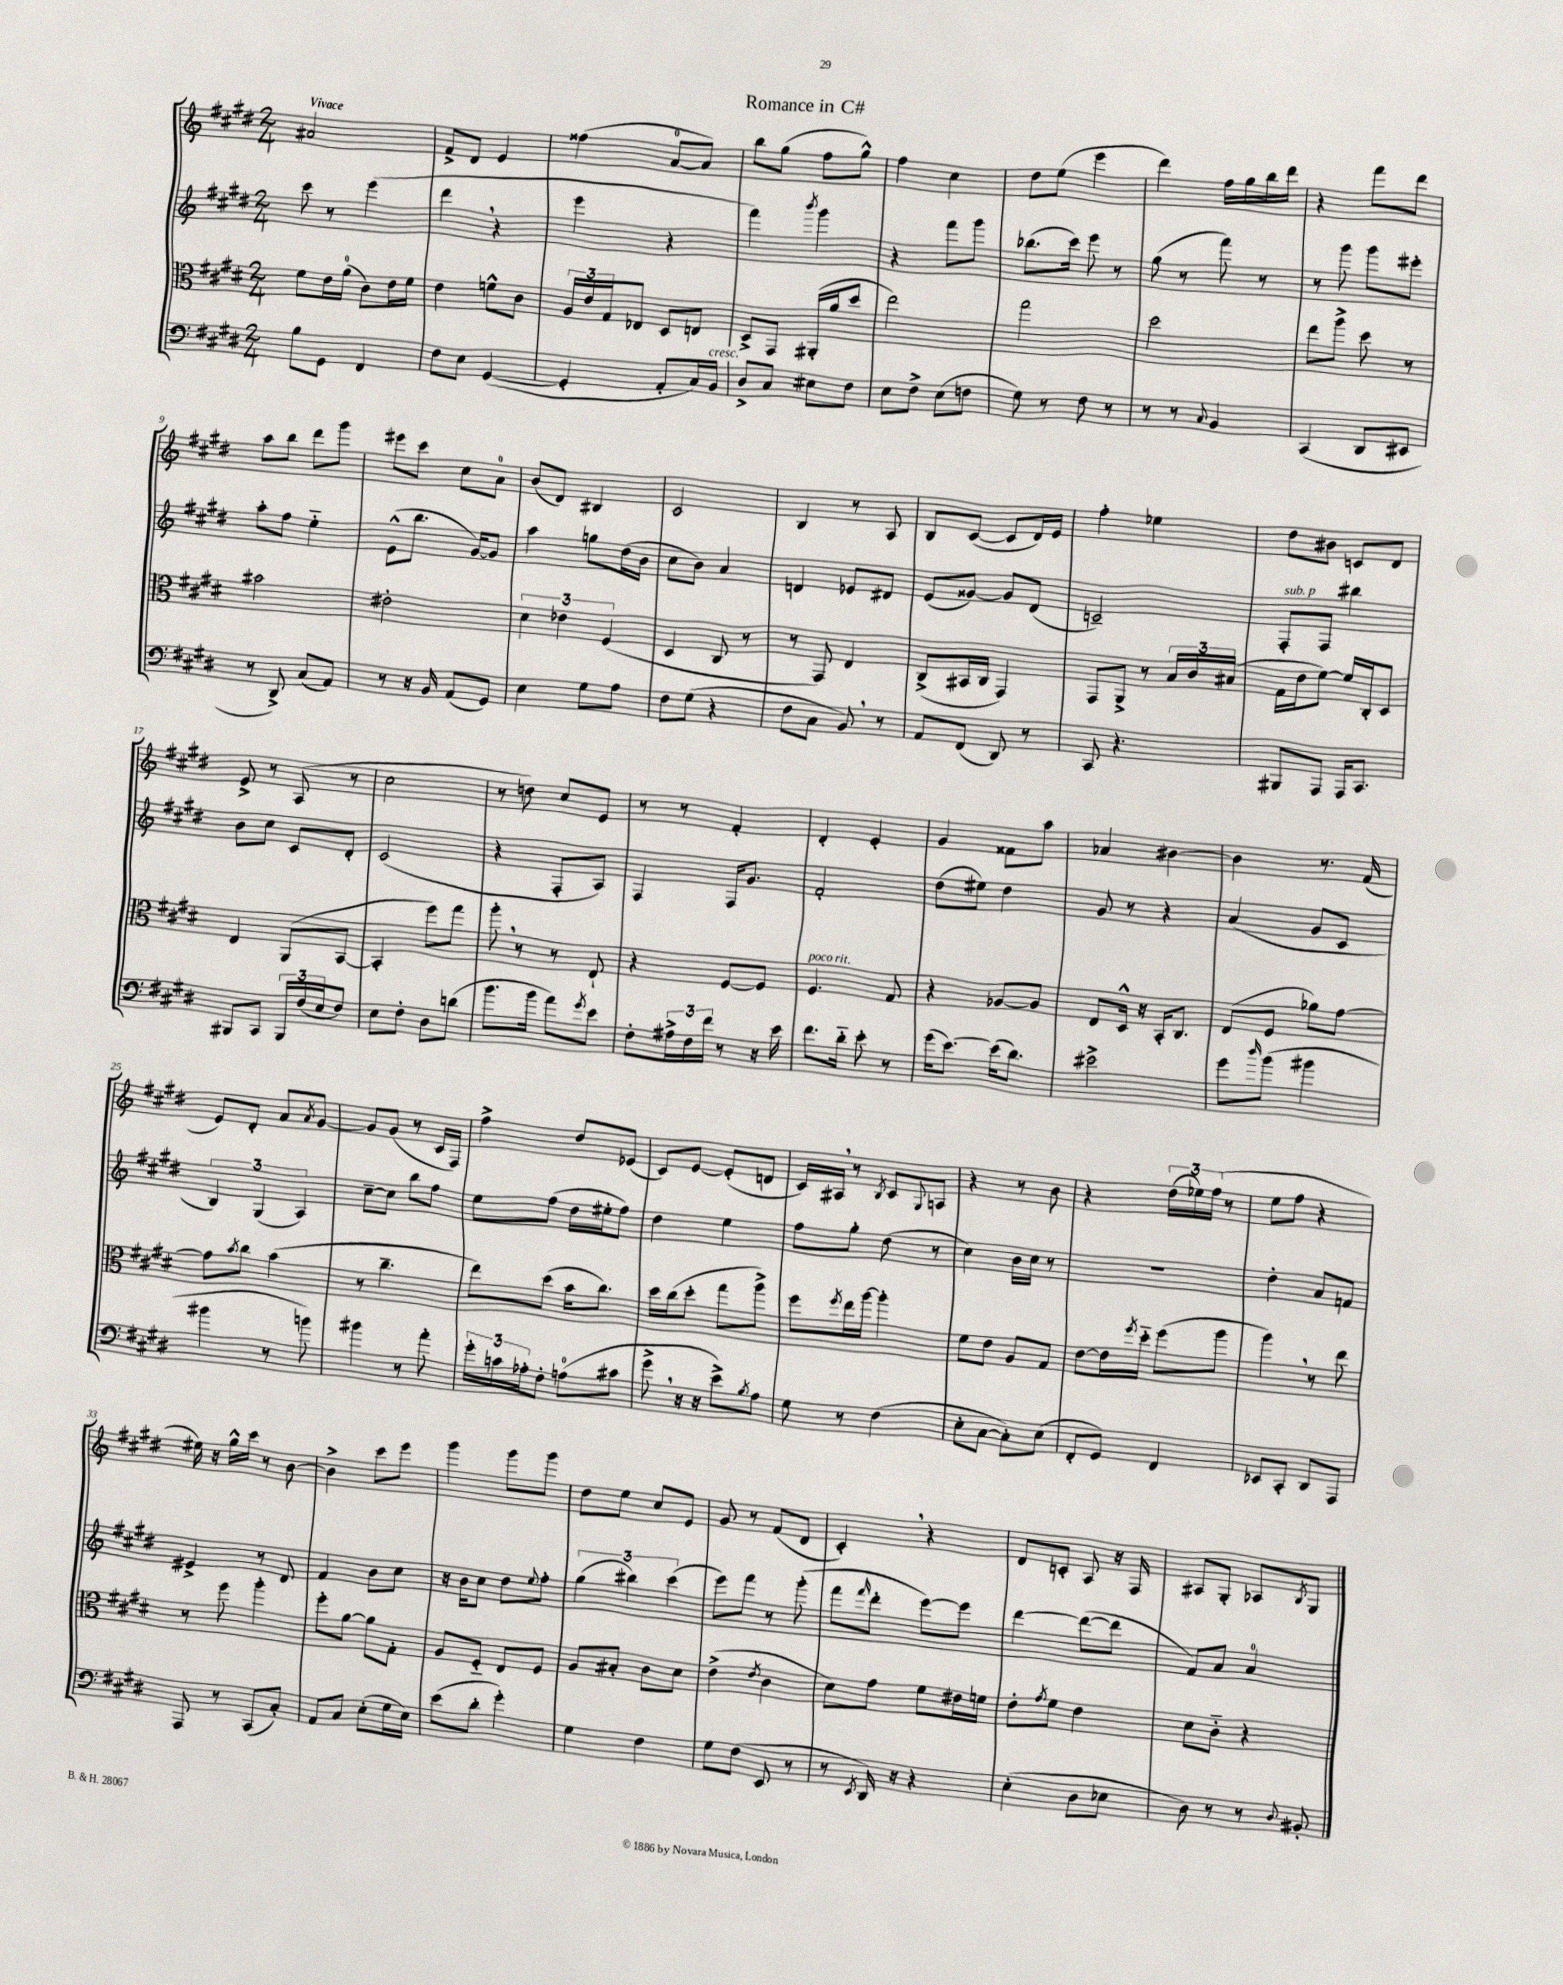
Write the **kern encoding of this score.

**kern	**kern	**kern	**kern
*staff4	*staff3	*staff2	*staff1
*clefF4	*clefC3	*clefG2	*clefG2
*k[f#c#g#d#]	*k[f#c#g#d#]	*k[f#c#g#d#]	*k[f#c#g#d#]
*M2/4	*M2/4	*M2/4	*M2/4
8B	8f#	8ccc#	2a#
8GG#	16e	8r	.
.	(16a	.	.
4FF#	8c#)	(4eee	.
.	16e	.	.
.	16f#	.	.
=	=	=	=
8F#	4e	4ddd#	8f#^
8E	.	.	8d#
([4GG#	8f^^	4r	4e
.	8c#	.	.
=	=	=	=
4GG#']	24A	4eee	(4ff##
.	24e	.	.
.	24G#	.	.
.	8E-	.	.
8AA'	8D#	4r	[8a
16C#)	8E	.	8a])
16BB	.	.	.
=	=	=	=
8D#^	8D#^	4fff#)	8bb
8C#	8GG#	.	(8gg#
.	.	8qbbb	.
8E#	(16AA#'	4ggg#	8ff#
.	16a	.	.
8F#	8dd#	.	8gg#^^)
=	=	=	=
8E	2ee)	4r	4ff#
8F#^	.	.	.
(8E	.	8fff#	4cc#
8F	.	8ggg#	.
=	=	=	=
8G#)	2gg#	(8.bb-	8dd#
8r	.	.	(8ee
.	.	16ccc#)	.
8F#	.	8eee	4eee
8r	.	8r	.
=	=	=	=
8r	2dd#	(8gg#	4ddd#)
8r	.	8r	.
8qqC#	.	.	.
4BB	.	8fff#)	16ff#
.	.	.	16gg#
.	.	8r	16bb
.	.	.	16ddd#
=	=	=	=
(4CC#	8ee	8r	4r
.	8aa^	8ggg#	.
8DD#	8dd#	8ggg#	8fff#
8EE#	8r	8eee#'	8ddd#
=	=	=	=
8r	2b#	8aa'	8aa
8DD#^)	.	8ff#	8bb
(8C#	.	4ee'~	8ddd#
8AA)	.	.	8ggg#
=	=	=	=
8r	2e#'	(8e^^	8eee#
16r	.	8.bb	8ccc#
16BB	.	.	.
(8AA	.	.	8cc#
.	.	[16g#)	.
8GG#)	.	8g#]	8a
=	=	=	=
4E	6d#	4aa	(8b
.	.	.	8d#)
.	6e-	.	.
8G#	.	8gg	4B#
.	(6F#	.	.
8A	.	(16dd#	.
.	.	16b	.
=	=	=	=
8F#	4D#	8cc#	2c#
(8G#	.	8b)	.
4r	8C#	4a	.
.	8r	.	.
=	=	=	=
8F#	8r	4d	4B
8C#	8GG#)	.	.
8BB)	4E	8e-	8r
8r	.	8d#	8A
=	=	=	=
8AA	(8C#^	(8e	8B
(8FF#	16BB#	[8g##)	([8c#
.	16C#	.	.
8DD#)	4GG#)	8g##]	8c#]
8r	.	(8d#	16d#)
.	.	.	16e
=	=	=	=
8CC#	8GG#	2c~)	4ff#'
4.r	8AA^	.	.
.	8r	.	4ee-
.	24B	.	.
.	24c#	.	.
.	(24B#	.	.
=	=	=	=
8BBB#	16G#	8F#'	8dd#
.	16e	.	.
8AAA	[8f#)	8F#	8b#
16AAA	16f#]	4bb#	8c
8.CC#	16C#'	.	.
.	8D#	.	8d#
=	=	=	=
8BBB#	4E	8b	8e^
8CC#	.	8cc#	8r
24BBB#	(8AA	8c#	(8A
(24F#	.	.	.
24E	.	.	.
8F#)	[8BB	8d#'	8r
=	=	=	=
8E	4BB']	(2c#	2cc#
8F#'	.	.	.
8D#	8ff#)	.	.
(8d	8gg#	.	.
=	=	=	=
8.b	8aa'	4r	8r
.	8r	.	8dd)
16b	.	.	.
8a)	8r	8F#'	8cc#
8qg#	.	.	.
8e	8E`	8A)	8e
=	=	=	=
8F#'	4r	4F#	8r
24A#^	.	.	8r
24F#	.	.	.
24f#	.	.	.
8r	[8F#	16F#	4f#'
.	.	8.g#	.
16r	8F#]	.	.
16e	.	.	.
=	=	=	=
8.f#	4.F#	2f#'	4d#'
16d#'~	.	.	.
8e'	.	.	4e'
8r	8G#	.	.
=	=	=	=
(16g#	4r	(8dd#	4g#
[8.e)	.	.	.
.	.	8ee#)	.
(16e]	[8A-	4dd#	8f##
8.d#)	.	.	.
.	8A-]	.	8aa
=	=	=	=
2e#^	8E	8g#	4a-
.	16D#^^	8r	.
.	16r	.	.
.	16BB'	4r	[4b#
.	8.C#	.	.
=	=	=	=
8g#	(8E	(4a	4b#]
16qqdd#	.	.	.
(8b	8F#	.	.
4b#	8a-)	8g#	8.r
.	[8g#	8c#	.
.	.	.	(16f#
=	=	=	=
4b#	8g#]	6B)	8e)
.	8qb	.	.
.	8cc#	.	8d#'
.	.	(6G#	.
8r	(4b	.	8a
.	.	6A)	.
.	.	.	8qa
8b)	.	.	[8g#
=	=	=	=
4b#	8r	[8cc#~	8g#]
.	4.cc#~	8cc#]	(8g#
8r	.	8bb	8r
8a'	.	8ff#	16c#
.	.	.	16F#)
=	=	=	=
24g#'	8ee)	8ee	4ff#^
24c	.	.	.
24A-'	.	.	.
8F#'	(8dd#	(8ff#	.
(8A	16b	16dd#	8dd#
.	8.cc#)	16ee#'	.
8c#	.	8ff#)	(8e-
=	=	=	=
8g#^	16dd#	4dd#	8c#)
.	(16cc#	.	.
16r	8dd#'	.	[8e
16r	.	.	.
8e^)	8gg#	4ee	(8e']
8qB	.	.	.
8A	8aa^)	.	8d
=	=	=	=
8G#	8ff#	8ff#	16c#)
.	.	.	16A#
.	8qff#	.	.
8r	16ee	8gg#'	8r
.	[16aa	.	.
.	.	.	8qB
(4F#	4aa']	(8dd#	8c#
.	.	.	8qqG#
.	.	8r	8A
=	=	=	=
8E'	8f#	4cc#)	4r
[8C#	8e	.	.
8C#'])	8A	16b	8r
.	.	16cc#	.
(8E	8G#	8r	8b
=	=	=	=
8FF#'	[8e	2r	4r
8GG#)	16e]	.	.
.	8qff#	.	.
.	16dd#'~	.	.
4FF#	(8ff#	.	(24dd#
.	.	.	24ee-)
.	.	.	(24ff#
.	8aa	.	8r
=	=	=	=
8EE-	4aa)	4dd#'	8ee
8CC#'	.	.	8ff#
8DD#	8r	8a	4r
8AAA	8ee	8f	.
=	=	=	=
8AAA	8r	4e#^	16ee#)
.	.	.	16r
8r	8ff#	.	16gg#^^
.	.	.	16ccc#
(8CC#	4aa'	8r	8r
8C#')	.	8d#	[8b
=	=	=	=
8AA	8ff#'	4f#	4b^]
8C#	[8a	.	.
(8E'	8a]	8b	8ccc#
16G#	8G#'	8cc#	8eee
16E)	.	.	.
=	=	=	=
(8e	8A	16r	4ggg#
.	.	16b	.
8d#'	8F#'~	8cc#	.
4g#')	8E	8dd#	8ggg#
.	.	8qqee	.
.	8F#	8ff#'	8ggg#
=	=	=	=
4G#	8A	(6gg#	8dd#
.	8B#'	.	8ee
.	.	6bb#)	.
4F#	8c#	.	8cc#
.	.	(6ccc#	.
.	8d#	.	8e
=	=	=	=
8G#	(4e^	8eee)	8g#
(8F#	.	8fff#	8r
.	8qe	.	.
8EE	4c#	8r	(8f#
8r	.	(8ggg#'	8d#
=	=	=	=
8r	8d#)	8fff#	4c#')
8qEE	.	16qqfff#	.
16DD#)	8g#	8ddd#'	.
16r	.	.	.
4r	8f#	[8eee)	4r
.	16e#	8eee]	.
.	16f	.	.
=	=	=	=
(4E'	8e'	[4ddd#	8d#
.	8qg#	.	.
.	8f#	.	8c'
8D#	4e	(8ddd#_	8A
8E-	.	8ddd#]	16r
.	.	.	16F#
=	=	=	=
8D#)	8d#	8f#)	8A#
8r	8c#'~	8a	8G#'
8r	4r	4a	8A-
8qqD#	.	.	8qB
8BB#'	.	.	8G#
==	==	==	==
*-	*-	*-	*-
